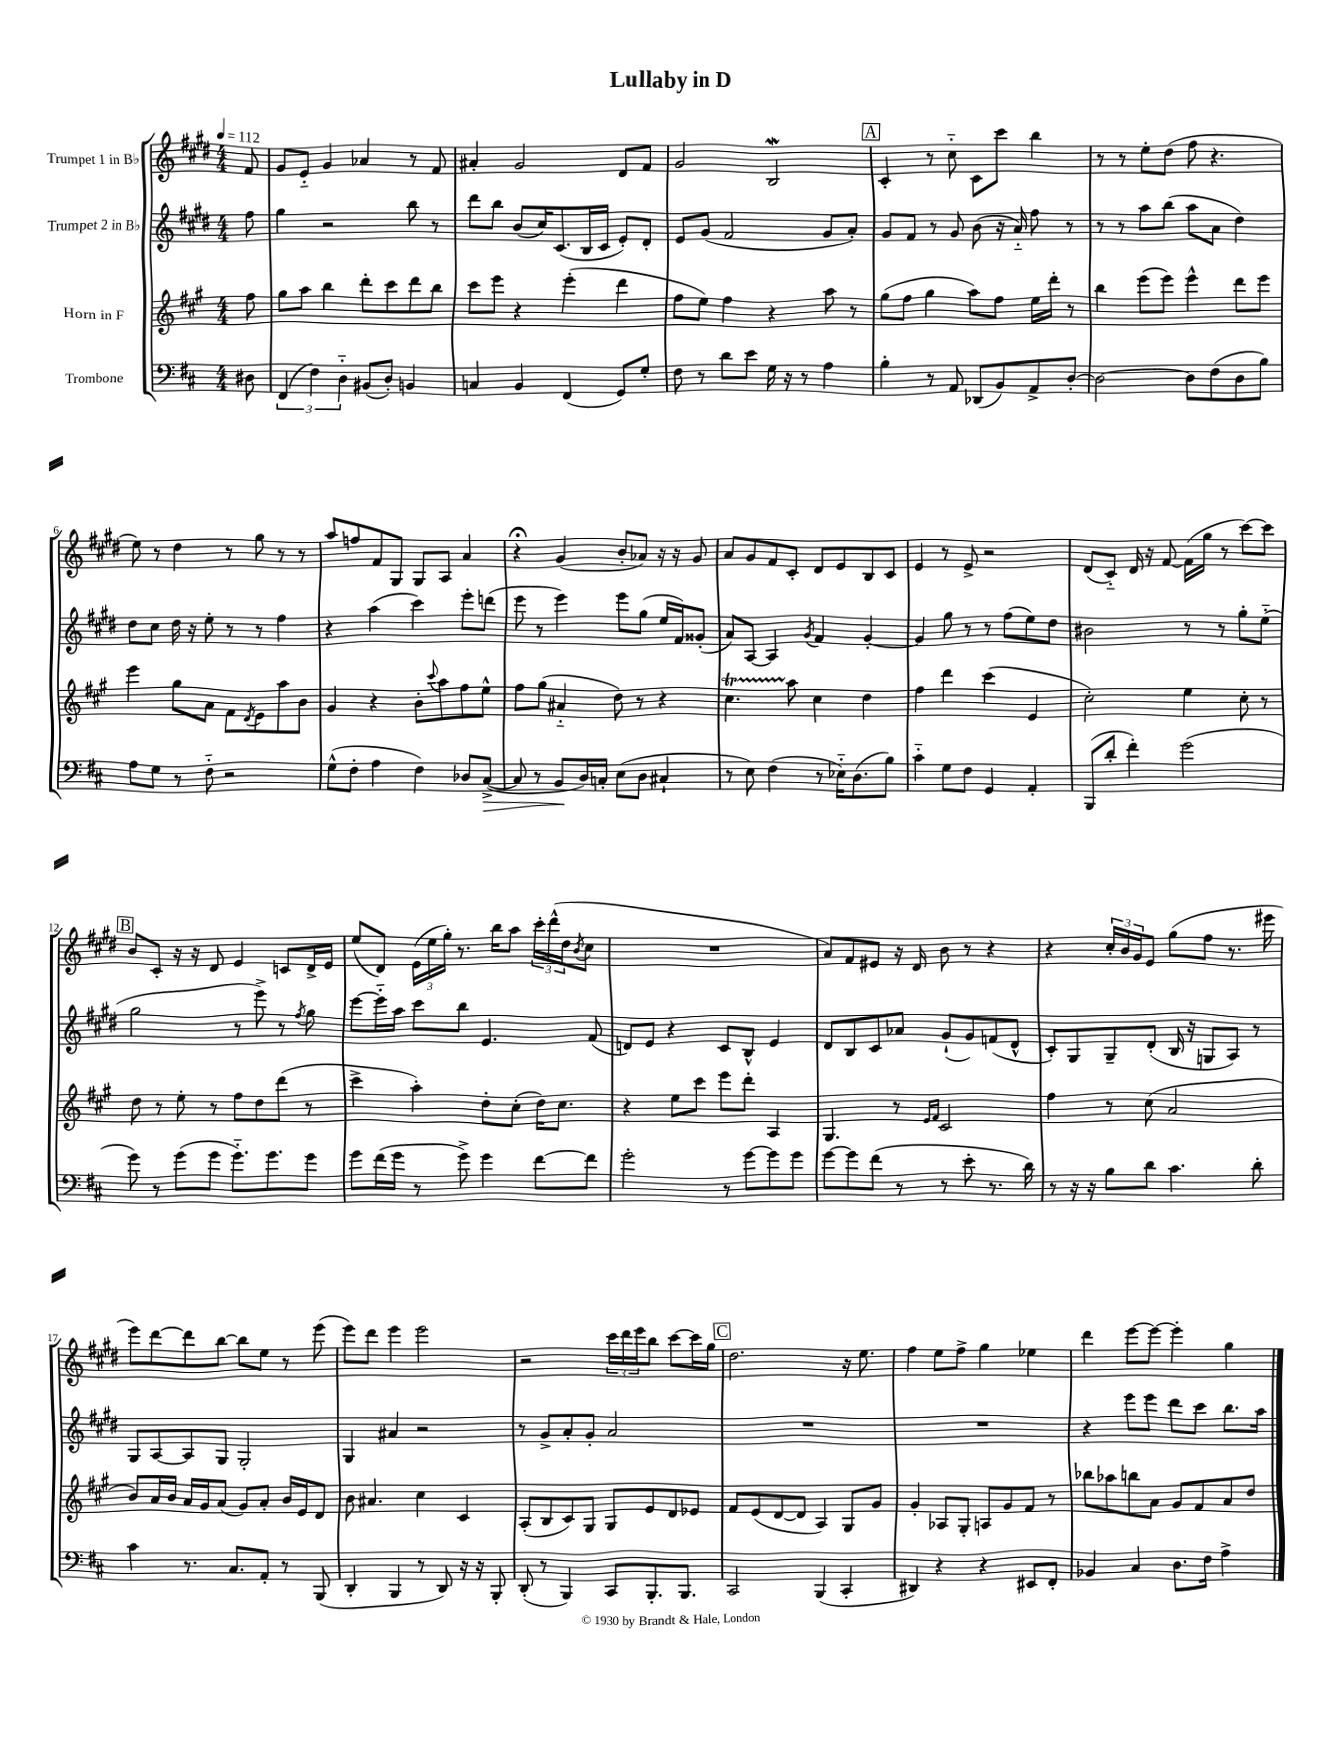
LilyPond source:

\header { title = "Lullaby in D" }
<<
\new StaffGroup <<
\new Staff = "s0" \with { instrumentName = "Trumpet 1 in Bb" } {
    \clef treble \key e \major \numericTimeSignature \time 4/4 \partial 8 \tempo 4 = 112
    fis'8 |
    gis'8 e'8-_ gis'4 aes'4 r8 fis'8 |
    ais'4-. gis'2 dis'8 fis'8 |
    gis'2 b2\mordent |
    \mark \markup { \box "A" } cis'4-. r8 cis''8-_ cis'8 cis'''8 b''4 |
    r8 r8 e''8-. dis''8( fis''8 r4. |
    e''8) r8 dis''4 r8 gis''8 r8 r8 |
    a''8 f''8 fis'8 gis8 gis8 a8 a'4 |
    r4\fermata gis'4( b'8-. aes'8) r16 r16 gis'8 |
    a'8 gis'8 fis'8 cis'8-. dis'8 e'8 b8 cis'8 |
    e'4 r8 e'8-> r2 |
    dis'8( cis'8-_) dis'16 r16 fis'8~ fis'16( gis''16 r8 cis'''8~) cis'''8 |
    \mark \markup { \box "B" } b'8 cis'8-. r16 r16 dis'8 e'4 c'8 dis'16-> e'16 |
    e''8( dis'8) \tuplet 3/2 { e'16( e''16 gis''16-.) } r8. b''16 a''8 \tuplet 3/2 { cis'''16-. dis'''16-^( dis''16 } \acciaccatura { b'8 } cis''8 |
    R1 |
    a'8) fis'8 eis'8 r16 dis'16 b'8 r8 r4 |
    r4 \tuplet 3/2 { cis''16-. b'16 gis'16 } e'8 gis''8( fis''8 r8. eis'''16 |
    e'''8) dis'''8~ dis'''8 b''8~ b''8 e''8 r8 e'''8( |
    e'''8) dis'''8 e'''4 e'''2 |
    r2 \tuplet 3/2 { cis'''16 dis'''16 e'''16 } b''8 cis'''8~ cis'''16 gis''16 |
    \mark \markup { \box "C" } dis''2. r16 e''8. |
    fis''4 e''8 fis''8-> gis''4 ees''4 |
    dis'''4 e'''8~ e'''8~ e'''4-. gis''4 \bar "|." |
}
\new Staff = "s1" \with { instrumentName = "Trumpet 2 in Bb" } {
    \clef treble \key e \major \numericTimeSignature \time 4/4 \partial 8
    fis''8 |
    gis''4 r2 b''8 r8 |
    dis'''8 b''8 b'8( cis''16) cis'8.( b16 cis'16 e'8-.) dis'8-. |
    e'8 gis'8( fis'2 gis'8 a'8-.) |
    \mark \markup { \box "A" } gis'8 fis'8 r8 gis'8 b'8( r16 a'16-_) fis''8 r8 |
    r8 r8 a''8 b''8( a''8 a'8 dis''4) |
    dis''8 cis''8 dis''16 r16 e''8-. r8 r8 fis''4 |
    r4 a''4( cis'''4) e'''8-. d'''8( |
    e'''8 r8 e'''4) e'''8 gis''8( e''16 fis'16) gisis'8-.( |
    a'8) a8~ a4 \acciaccatura { gis'8 } fis'4 gis'4~-. |
    gis'4 gis''8 r8 r8 fis''8( e''8) dis''8 |
    bis'2 r8 r8 gis''8-. e''8-_( |
    \mark \markup { \box "B" } gis''2 r8 e'''8->) r8 \acciaccatura { fis''8 } gis''8 |
    e'''8~ e'''16-_ a''16 cis'''8 b''8 e'4. fis'8( |
    d'8) e'8 r4 cis'8 b8-^ e'4 |
    dis'8 b8 cis'8 aes'8 gis'8-!( gis'8) f'8( dis'8-^ |
    cis'8-.) gis8 gis8-- dis'8-.( b16 r16 g8 a8) r8 |
    gis8 a8~ a8 gis8 gis2-. |
    gis4 ais'4 r2 |
    r8 gis'8-> a'8-. gis'8-. a'2 |
    \mark \markup { \box "C" } R1 |
    R1 |
    r4 e'''8 e'''8 dis'''8 cis'''8 b''8. a''16 \bar "|." |
}
\new Staff = "s2" \with { instrumentName = "Horn in F" } {
    \clef treble \key a \major \numericTimeSignature \time 4/4 \partial 8
    fis''8 |
    gis''8 a''8 b''4 d'''8-. cis'''8 d'''8 b''8 |
    cis'''8 e'''8 r4 e'''4-.( d'''4 |
    fis''8 e''8) fis''4 r4 a''8 r8 |
    \mark \markup { \box "A" } gis''8( fis''8 gis''4 a''8) fis''8 e''16 d'''16-. r8 |
    b''4 e'''8( e'''8) e'''4-^ d'''8 e'''8 |
    e'''4 gis''8 a'8 fis'8 \acciaccatura { d'8 } e'8 a''8 b'8 |
    gis'4 r4 b'8-. \appoggiatura { cis'''8 } a''8 fis''8 e''8-^ |
    fis''8 gis''8( ais'4-_ d''8) r8 r4 |
    cis''4.\startTrillSpan a''8\stopTrillSpan cis''4 d''4 |
    fis''4 d'''4 cis'''4( e'4 |
    cis''2-.) e''4 cis''8-. r8 |
    \mark \markup { \box "B" } d''8 r8 e''8-. r8 fis''8 d''8 d'''8( r8 |
    cis'''4-> a''4-.) d''8-. cis''8-.( d''16) cis''8. |
    r4 e''8 cis'''8 e'''8 d'''8-. a4 |
    gis4. r8 \grace { e'16 fis'16 } cis'2 |
    fis''4 r8 cis''8( a'2 |
    b'8) a'16 b'16 a'16 gis'16 a'8( gis'8) a'8-. b'16 e'16 d'8 |
    b'8 ais'4. cis''4 cis'4 |
    a8-.( b8 cis'8) gis8 gis8 e'8 d'8 ees'8 |
    \mark \markup { \box "C" } fis'8 e'8( d'8~ d'8 a4) gis8 gis'8 |
    gis'4-. aes8 gis8-. a8 gis'8 fis'8 r8 |
    bes''8 aes''8 b''8 a'8 gis'8 fis'8 a'8 d''8 \bar "|." |
}
\new Staff = "s3" \with { instrumentName = "Trombone" } {
    \clef bass \key d \major \numericTimeSignature \time 4/4 \partial 8
    dis8 |
    \tuplet 3/2 { fis,4( fis4) d4-_ } bis,8( d8-.) b,4 |
    c4 b,4 fis,4( g,8) g8-. |
    fis8 r8 d'8 e'8 g16 r16 r8 a4 |
    \mark \markup { \box "A" } b4-. r8 a,8 des,8( b,8) a,8-> d8~-. |
    d2~ d8 fis8( d8 b8) |
    a8 g8 r8 fis8-_ r2 |
    g8-^( fis8-. a4 fis4) des8 cis8~->\>( |
    cis8 r8 b,8\! d16) c16-. e8( d8 cis4-! |
    r8 e8) fis4( r8 ees16-_) d8.( b8) |
    cis'4-_ g8 fis8 g,4 a,4-. |
    b,,8( d'8-. fis'4-.) g'2( |
    \mark \markup { \box "B" } g'8) r8 g'8( g'8 g'8.-_) g'8. g'8 |
    g'8 fis'16( g'16 r8 g'8->) g'4 fis'8~ fis'8 |
    g'2-. r8 g'8~ g'8 g'8 |
    g'8~ g'8 fis'8( r8 r8 e'8-. r8. d'16) |
    r8 r16 r16 b8 d'8 cis'4. d'8-. |
    cis'4 r8. cis8. a,8-. r8 b,,8( |
    d,4-. b,,4 r8 d,8) r16 r16 b,,8-. |
    d,8-.( r8 b,,4) cis,8 b,,8.-. b,,8. |
    \mark \markup { \box "C" } cis,2 b,,4( cis,4-. |
    dis,4) r4 r4 eis,8 fis,8-. |
    bes,4 cis4 d8. fis16 a4-> \bar "|." |
}
>>
>>
